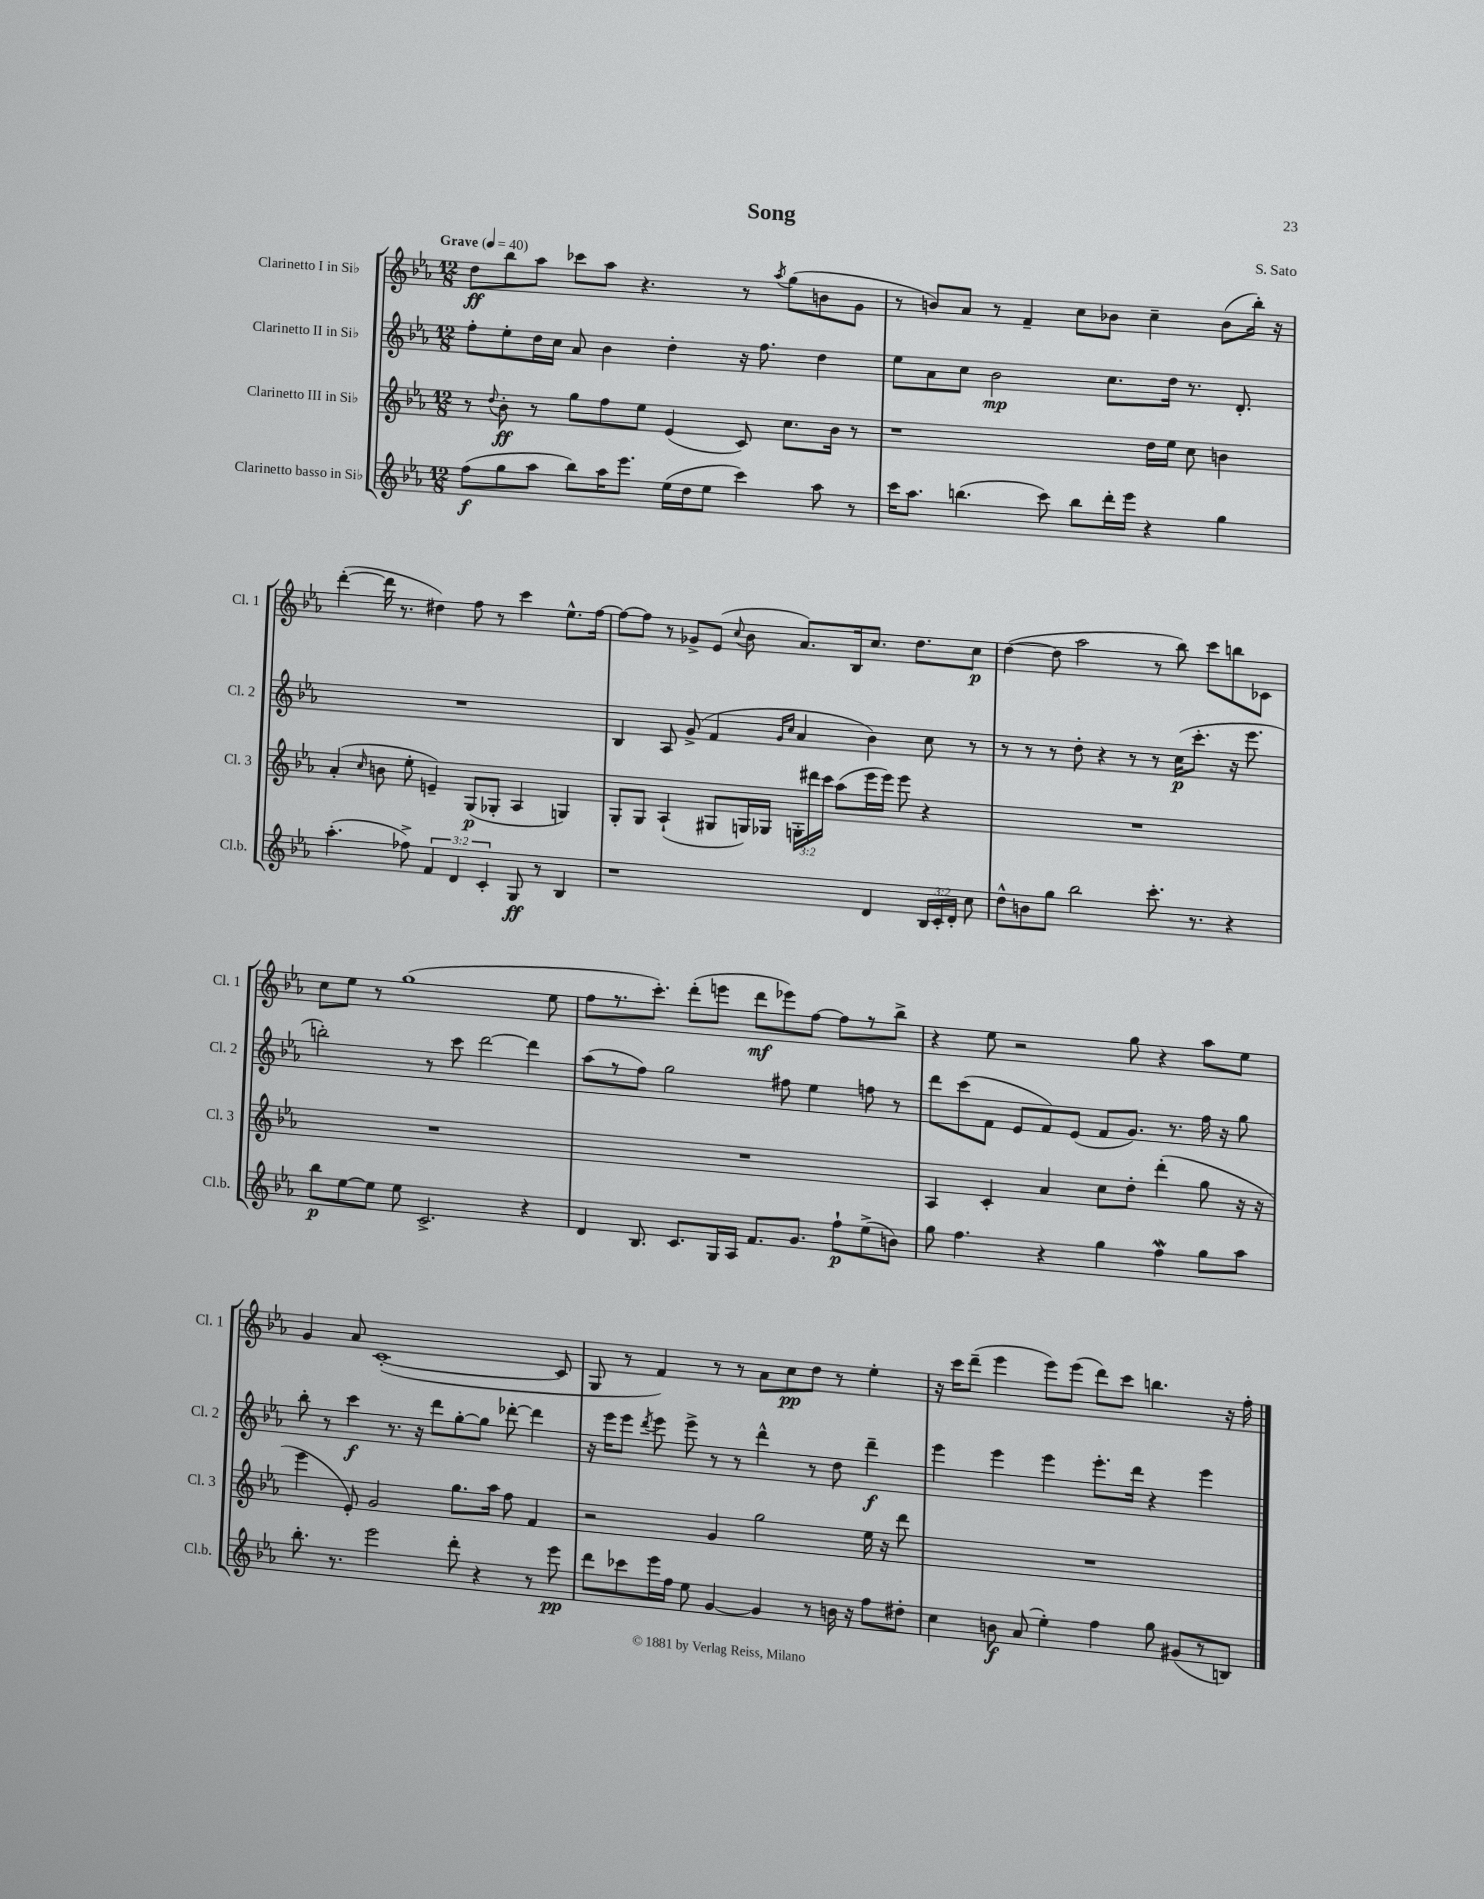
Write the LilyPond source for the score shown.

\header { title = "Song" composer = "S. Sato" }
<<
\new StaffGroup <<
\new Staff = "s0" \with { instrumentName = "Clarinetto I in Sib" shortInstrumentName = "Cl. 1" } {
    \clef treble \key ees \major \numericTimeSignature \time 12/8 \tempo "Grave" 4 = 40
    \autoBeamOff d''8[\ff bes''8 aes''8] ces'''8[ aes''8] r4. r8 \acciaccatura { aes''8 } g''8[( b'8 g'8] |
    r8 b'8[) aes'8] r8 f'4-- c''8[ bes'8] c''4-- bes'8[( bes''16]-.) r16 |
    d'''4~-.( d'''16 r8. dis''4) f''8 r8 c'''4 ees''8.[-^ f''16]~ |
    f''8[~ f''8] r8 ges'8[-> ees'8]( \appoggiatura { c''8 } bes'8 aes'8.[) bes16 c''8.] d''8.[ c''8]\p |
    d''4~( d''8 aes''2 r8 bes''8) c'''8[ b''8 ces'8] |
    c''8[ ees''8] r8 g''1( ees''8 |
    f''8[ r8. c'''8.]-.) d'''8[-.( e'''8] d'''8[\mf ees'''8) f''8]~ f''8[ r8 bes''8]-> |
    r4 ees''8 r2 g''8 r4 aes''8[ ees''8] |
    g'4 aes'8 c'1~-.( c'8 |
    g8 r8 f'4) r8 r8 aes'8[ c''8\pp d''8] r8 ees''4-. |
    r16 c'''16[ d'''8]--( ees'''4 ees'''8[) ees'''8]( d'''8[) c'''8] b''4. r16 f''16-. \bar "|." |
}
\new Staff = "s1" \with { instrumentName = "Clarinetto II in Sib" shortInstrumentName = "Cl. 2" } {
    \clef treble \key ees \major \numericTimeSignature \time 12/8
    \autoBeamOff f''8[-. ees''8-. d''16 c''16] aes'8 bes'4 d''4-. r16 f''8. d''4 |
    ees''8[ aes'8 c''8] bes'2\mp c''8.[ d''16] r8. d'8.-. |
    R1. |
    bes4 aes8 g'8->( f'4 \grace { g'16[ c''16] } aes'4 bes'4) c''8 r8 |
    r8 r8 r8 d''8-. r4 r8 r8 c''16[\p( c'''8.]-. r16 ees'''8. |
    b''2-.) r8 c'''8 d'''2~ d'''4 |
    aes''8[( r8 f''8]) g''2 fis''8 ees''4 f''8 r8 |
    d'''8[ c'''8( f'8] ees'8[ f'8) ees'8]( f'8[ g'8.]) r8. f''16 r16 g''8 |
    bes''8-. r8 c'''4\f r8. r16 d'''8[ g''8~-. g''8] des'''8~-. des'''4 |
    r16 ees'''16[ ees'''8] \acciaccatura { d'''8 } ees'''8 ees'''8-> r8 r8 d'''4-^ r8 d''8 d'''4--\f |
    ees'''4 ees'''4 ees'''4 ees'''8.[-. d'''16] r4 ees'''4 \bar "|." |
}
\new Staff = "s2" \with { instrumentName = "Clarinetto III in Sib" shortInstrumentName = "Cl. 3" } {
    \clef treble \key ees \major \numericTimeSignature \time 12/8 \override Staff.TupletNumber.text = #tuplet-number::calc-fraction-text
    \autoBeamOff r8 \appoggiatura { d''8 } bes'8-.\ff r8 g''8[ f''8 ees''8] ees'4( c'8) c''8.[ bes'16] r8 |
    r1 d''16[ ees''16] c''8 b'4 |
    aes'4-.( \grace { c''16 } b'8 ees''8-. e'4--) g8[\p( ges8]-. aes4 g4) |
    g8[-. g8] aes4-!( gis8[ g16) ges16] \tuplet 3/2 { g16[-. dis'''16 c'''16] } aes''8[( ees'''16 ees'''16]) ees'''8 r4 |
    R1. |
    R1. |
    R1. |
    aes4 c'4-. aes'4 c''8[ d''8]-. d'''4-.( g''8 r16 r16 |
    ees'''4 ees'8-.) g'2 g''8.[ aes''16] f''8 f'4 |
    r2 g'4 g''2 ees''16 r16 d'''8 |
    R1. \bar "|." |
}
\new Staff = "s3" \with { instrumentName = "Clarinetto basso in Sib" shortInstrumentName = "Cl.b." } {
    \clef treble \key ees \major \numericTimeSignature \time 12/8 \override Staff.TupletNumber.text = #tuplet-number::calc-fraction-text
    \autoBeamOff f''8[\f( g''8 aes''8] bes''8[) aes''16 ees'''8.] ees''16[( d''16 ees''8] c'''4) aes''8 r8 |
    c'''16[ aes''8.] b''4.( c'''8) b''8[ d'''16-. ees'''16] r4 g''4 |
    aes''4.-.( fes''8->) \tuplet 3/2 { f'4 d'4 c'4-. } g8\ff r8 bes4 |
    r1 d'4 \tuplet 3/2 { bes16[ c'16-. d'16]-. } c''8 |
    d''8[-^ b'8 g''8] bes''2 c'''8.-. r8. r4 |
    bes''8[\p ees''8~ ees''8] ees''8 c'2.-> r4 |
    d'4 bes8. c'8.[ g16 aes16] f'8.[ g'8.] f''8[-!\p ees''8->( b'8]) |
    g''8 f''4. r4 g''4 f''4\mordent g''8[ aes''8] |
    bes''8.-. r8. ees'''2 d'''8-. r4 r8 ees'''8\pp |
    d'''8[ ces'''8 ees'''16 f''16] ees''8 g'4~ g'4 r8 b'16 r16 f''8[ dis''8]-. |
    c''4 b'8\f aes'8( ees''4-.) f''4 g''8 gis'8[( r8 b8]) \bar "|." |
}
>>
>>
\layout { \context { \Score \remove "Bar_number_engraver" } }
